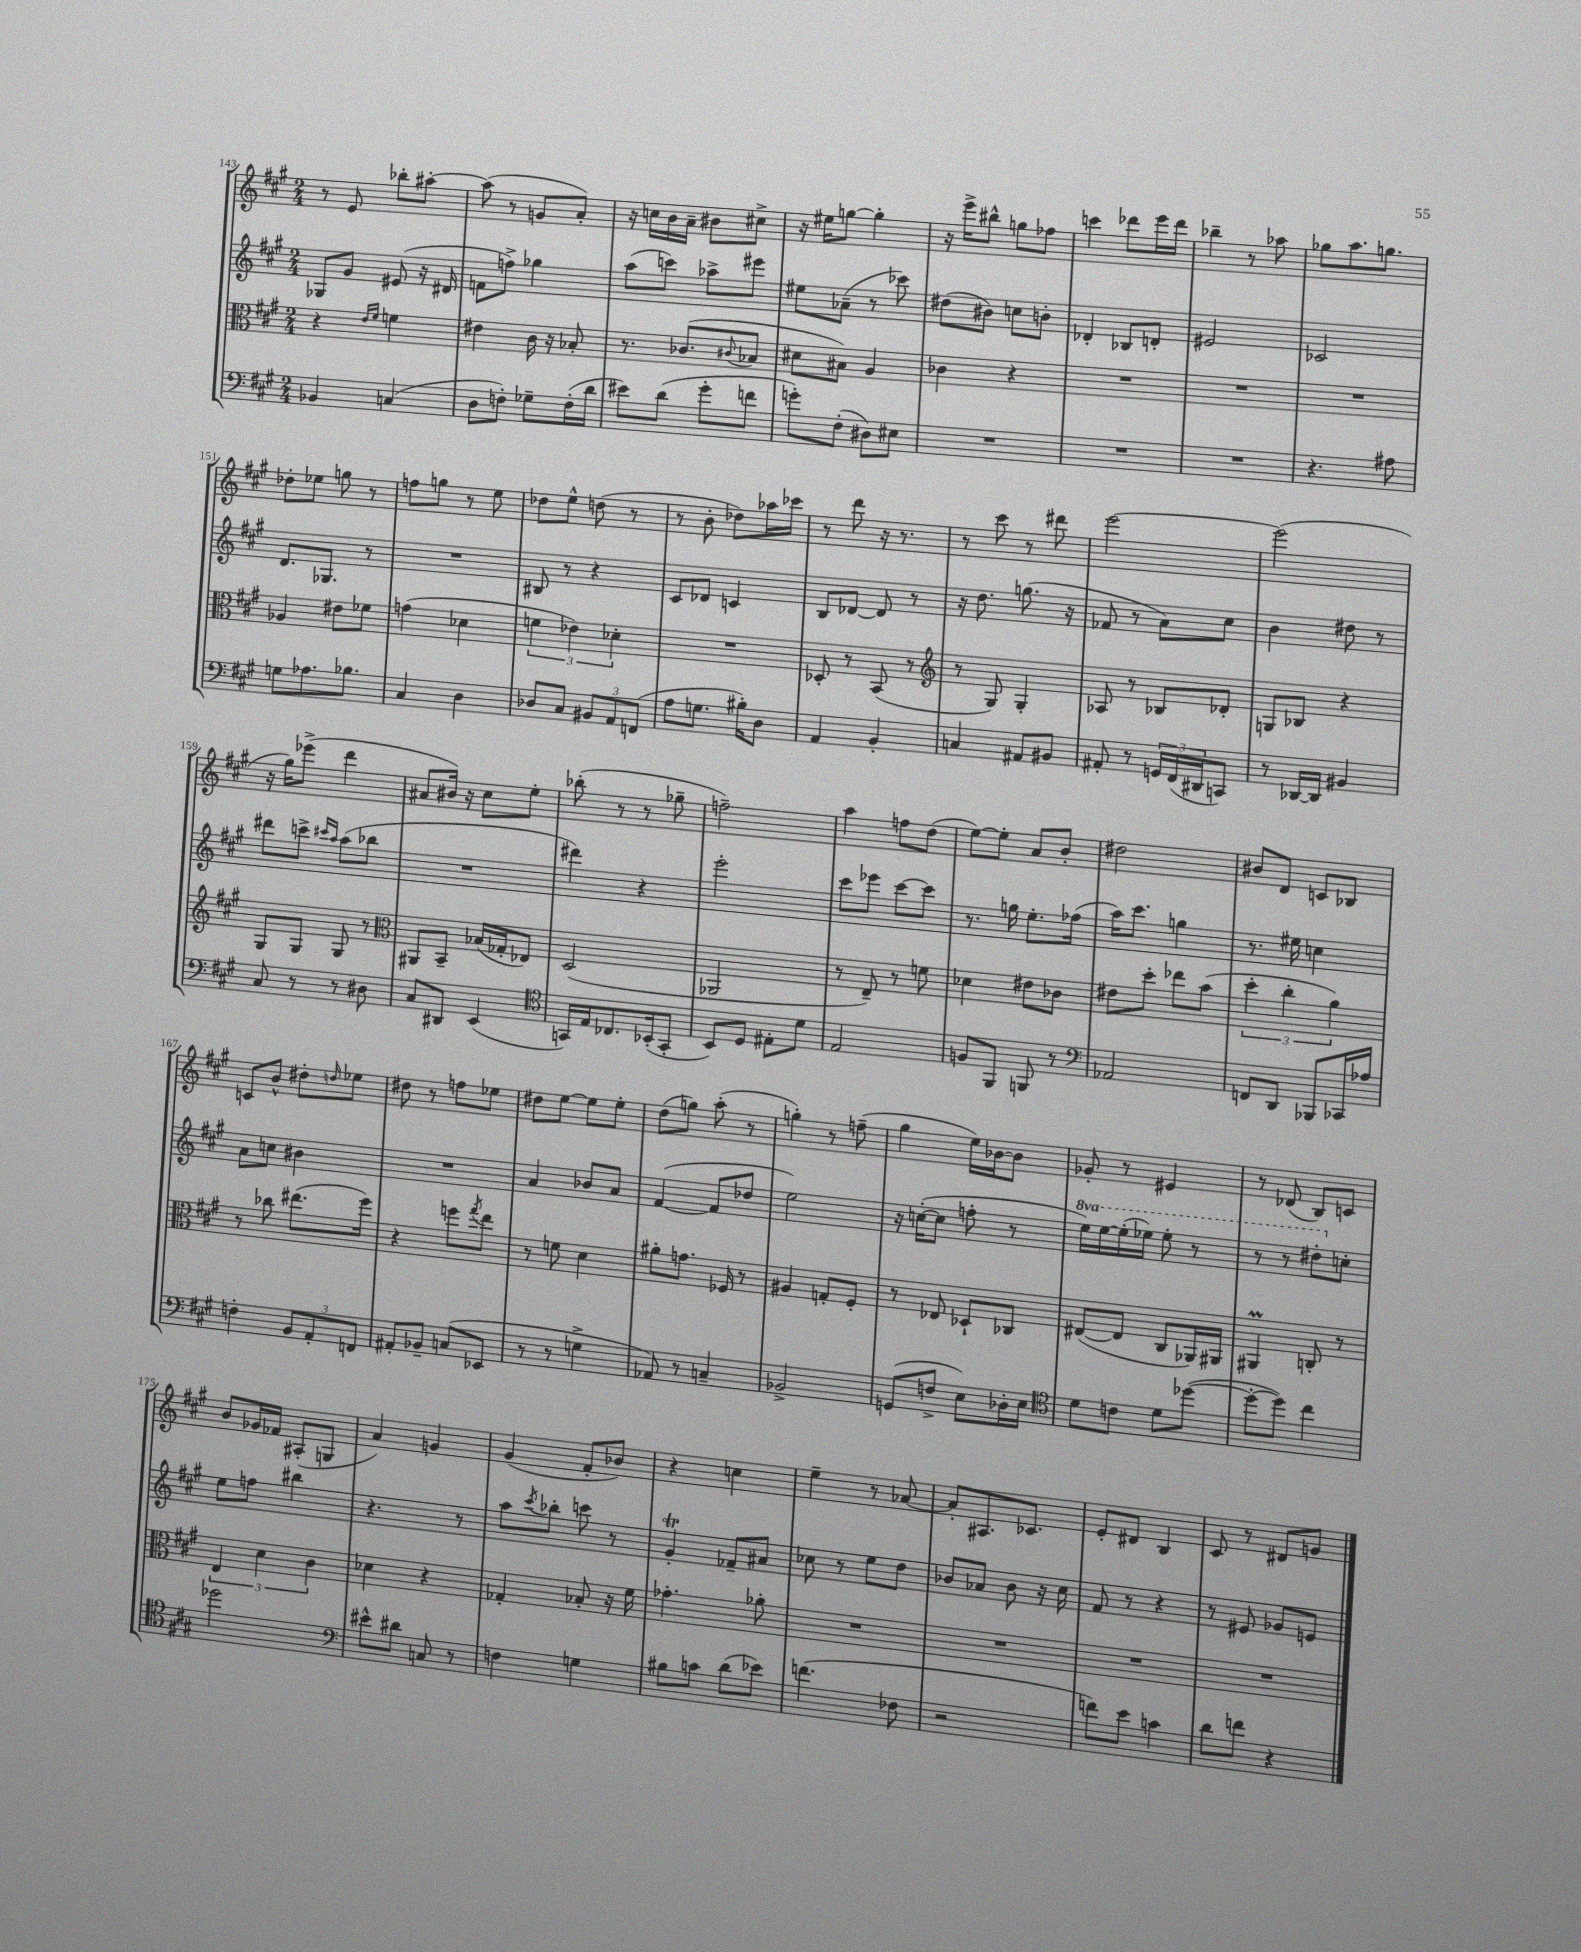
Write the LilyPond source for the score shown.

<<
\new StaffGroup <<
\new Staff = "s0" {
    \clef treble \key a \major \numericTimeSignature \time 2/4
    r8 e'8 bes''8-. ais''8~-. |
    ais''8( r8 g'8 a'8-.) |
    r16 c''16 b'16 a'16-- bis'8 cis''8-> |
    r16 eis''16 g''8~ g''4-. |
    r16 e'''16-> bis''8-^ g''8 fes''8 |
    c'''4 des'''8 e'''16 des'''16 |
    bes''4-- r8 aes''8 |
    ges''8 a''8. g''8. |
    des''8-. ees''8 g''8 r8 |
    f''8 g''8 r8 e''8 |
    des''8 e''8-^ d''8( r8 |
    r8 b'8-. des''8) aes''16 ces'''16 |
    r8 d'''8 r16 r8. |
    r8 cis'''8 r8 dis'''8 |
    e'''2~ |
    e'''2( |
    r16 gis''16) ees'''8->( d'''4 |
    ais'8 bis'16) r16 cis''8 e''8-. |
    bes''8-.( r8 r8 ges''8-- |
    f''2--) |
    a''4 f''8 d''8( |
    e''8~) e''8-. a'8 b'8-. |
    dis''2 |
    bis'8 d'8 c'8 bes8 |
    c'8 b'8-^ dis''8-. \grace { d''16 } ees''8 |
    dis''8 r8 f''8 ees''8 |
    dis''8 e''8~ e''8 e''8-. |
    d''8( g''8) a''8-.( r8 |
    g''4-.) r8 f''8--( |
    gis''4 e''16) bes'16~ bes'8 |
    ges'8-. r8 eis'4 |
    r8 des'8( b8) c'8 |
    b'8 ges'16 fes'16 ais8-.( g8 |
    a'4) g'4 |
    gis'4( fis'8-. bes'8) |
    r4 c''4 |
    e''4-- r8 aes'8~ |
    aes'8-. ais8. ces'8. |
    e'8-. dis'8 b4 |
    cis'8 r8 dis'8 g'8 \bar "|." |
}
\new Staff = "s1" {
    \clef treble \key a \major \numericTimeSignature \time 2/4 \set Staff.ottavationMarkups = #ottavation-simple-ordinals
    ges8 gis'8 eis'8( r16 dis'16 |
    f'8 f''8->) ges''4 |
    a''8( c'''8) aes''8-> eis'''8 |
    eis''8 aes'8--( r8 ces'''8) |
    dis''8( bis'8) c''8 b'8-. |
    des'4-. bes8 d'8-. |
    eis'2 |
    ces'2 |
    d'8. ges8. r8 |
    R2 |
    bis8 r8 r4 |
    cis'8 des'8 c'4 |
    b8 des'8~ des'8 r8 |
    r16 d''8. g''8.( r16 |
    fes'8 r8 a'8) cis''8 |
    b'4 dis''8 r8 |
    dis'''8 c'''8-> \grace { cis'''16 a''16 } a''8( bes''8 |
    R2 |
    dis'''4) r4 |
    e'''2-. |
    cis'''8 ees'''8 cis'''8~ cis'''8 |
    r8. g''16 e''8.-. fes''16( |
    a''16) cis'''8. g''4 |
    r8. eis''16 c''4 |
    a'8 c''8 bis'4 |
    R2 |
    a'4 bes'8 a'8 |
    fis'4~( fis'8 des''8 |
    e''2) |
    r16 c''16~-.( c''8 f''8-. r8 |
    \ottava #1 e'''16) e'''16~ e'''16-.( ees'''16) ees'''8-. r8 |
    r8 r8 dis'''8-. \ottava #0 c''8-. |
    e''8 f''8 bis''4 |
    r4. r8 |
    a''8 \acciaccatura { cis'''8 } bes''8-. c'''8 r8 |
    gis'4-.\trill fes'8-- ais'8 |
    ces''8 r8 e''8 d''8 |
    bes'8 aes'8 bes'8 r16 cis''16 |
    fis'8 r8 r4 |
    r8 eis'8 ges'8 e'8 \bar "|." |
}
\new Staff = "s2" {
    \clef alto \key a \major \numericTimeSignature \time 2/4
    r4 \grace { e'16 fis'16 } f'4 |
    eis'4 cis'16 r16 bes8-. |
    r8. ces'8.( \appoggiatura { cis'8 } bes8 |
    dis'8 bis8) a4 |
    ces'4 r4 |
    R2 |
    R2 |
    R2 |
    aes4 eis'8 fes'8 |
    g'4( des'4 |
    \tuplet 3/2 { f'4 ees'4) des'4-. } |
    R2 |
    des8-. r8 b,8( r8 |
    \clef treble r8 gis8) gis4-. |
    aes8 r8 bes8 des'8-. |
    g8 bes8 r4 |
    gis8 gis8 gis8 r8 |
    \clef alto ais,8 b,8-- bes16( ges16-. ees8) |
    d2( |
    aes,2 |
    r8 e8--) r8 f'8 |
    des'4 eis'8 ces'8 |
    eis'8 d''8-. ees''8 b'8( |
    \tuplet 3/2 { d''4-. cis''4-. a'4) } |
    r8 ces''8 eis''8.( fis''16) |
    r4 f''8 \acciaccatura { gis''8 } e''8 |
    r8 f'8 d'4 |
    ais'8-. g'8. fes16 r8 |
    ais4 g8-. fis8-. |
    r8 ees8 des8-! ces8 |
    eis8~( eis8 cis8 aes,16) ais,16 |
    ais,4\prall c8-. r8 |
    \tuplet 3/2 { e4 d'4 cis'4 } |
    des'4 r4 |
    ges4-. bes8-. r16 fis'16 |
    ges'4.-. aes'8-. |
    R2 |
    R2 |
    R2 |
    R2 \bar "|." |
}
\new Staff = "s3" {
    \clef bass \key a \major \numericTimeSignature \time 2/4
    bes,4 c4( |
    d8 f8-.) ges8-- f16-.( d'16 |
    eis'8) d'8( gis'8-. f'8 |
    g'8-.) fis8-.( dis8) eis8 |
    R2 |
    R2 |
    R2 |
    r4. ais8 |
    g8 aes8. bes8. |
    cis4 d4 |
    des8 cis8 \tuplet 3/2 { bis,8 a,8 f,8( } |
    a8 g8. bis16-.) d8 |
    a,4 b,4-. |
    c4 ais,8 bis,8 |
    ais,8-. r8 \tuplet 3/2 { g,16 fis,16( dis,16 } c,8) |
    r8 des,16~ des,16 bis,4 |
    cis8 r8 r8 dis8 |
    cis8 dis,8 e,4( |
    \clef tenor g,16) e16 ces8. bes,16-.( g,8-. |
    b,8) d8 eis8-. d'8 |
    e2 |
    f8 fis,8 f,8 r8 |
    \clef bass aes,2 |
    f,8 d,8 bes,,8 ces,16 aes16 |
    f4-. \tuplet 3/2 { b,8 a,8-. f,8 } |
    ais,8-. bes,8-- c8( ees,8 |
    r8 r8 g4-> |
    aes,8) r8 c4-- |
    bes,2-> |
    g,8( f8-> e8) des16-. e16 |
    \clef tenor d'8 c'8 d'8 des''8~( |
    des''8~-. des''8) cis''4 |
    des''2 |
    \clef bass eis'8-^ dis'8 c8 r8 |
    f4 g4 |
    bis8 c'8 d'8( ees'8) |
    f'4.( fes8 |
    r2 |
    f'8) e'8 c'4 |
    d'8 f'8 r4 \bar "|." |
}
>>
>>
\layout { \context { \Score currentBarNumber = #143 } }
